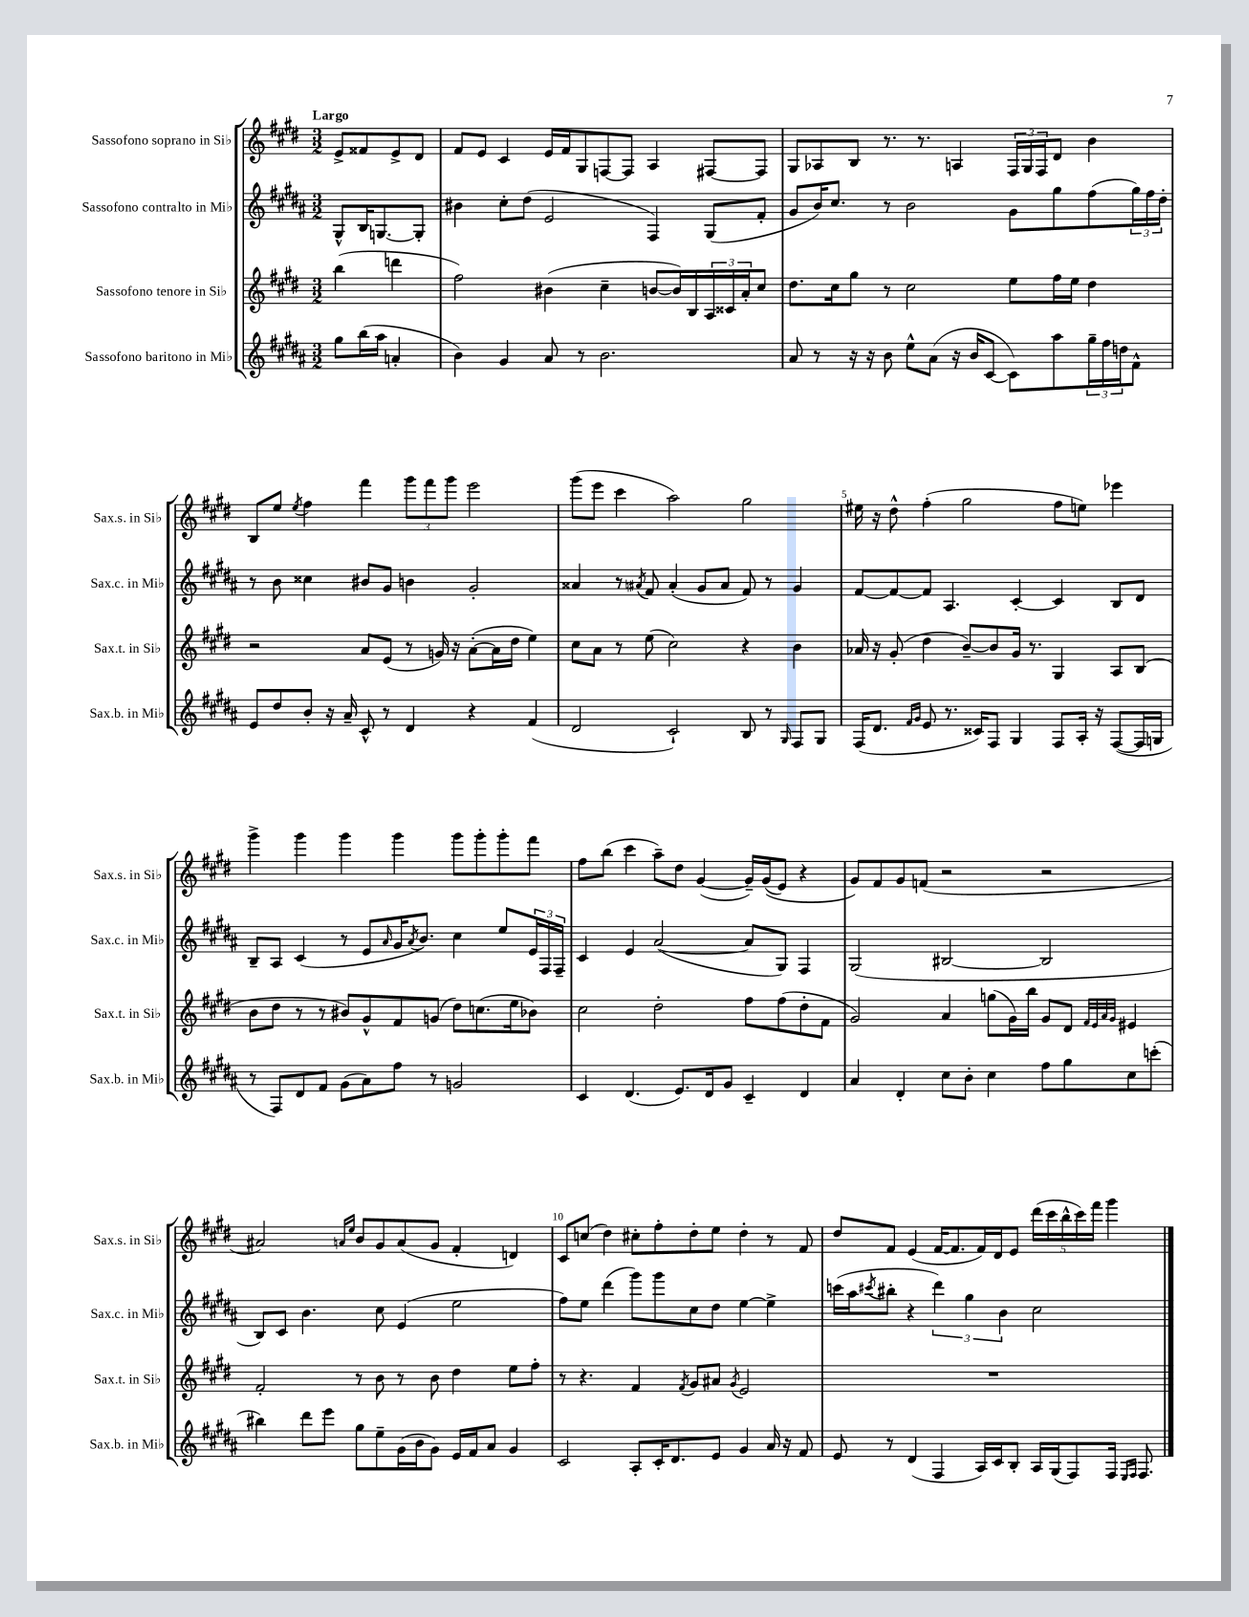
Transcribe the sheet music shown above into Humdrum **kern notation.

**kern	**kern	**kern	**kern
*part4	*part3	*part2	*part1
*staff4	*staff3	*staff2	*staff1
*I"Sassofono baritono in Mi♭	*I"Sassofono tenore in Si♭	*I"Sassofono contralto in Mi♭	*I"Sassofono soprano in Si♭
*I'Sax.b. in Mi♭	*I'Sax.t. in Si♭	*I'Sax.c. in Mi♭	*I'Sax.s. in Si♭
*clefG2	*clefG2	*clefG2	*clefG2
*k[f#c#g#d#a#]	*k[f#c#g#d#]	*k[f#c#g#d#a#]	*k[f#c#g#d#]
*M3/2	*M3/2	*M3/2	*M3/2
=	=	=	=
!	!	!	!LO:TX:a:B:t=Largo
8gg#\L	(4bb\	8G#^^/L	8e^/L
(16bb\L	.	16B/K	8f##X/
16aa#\JJ	.	[8.Gn/	.
4an'/	4dddn\	.	8e^/
.	.	8G'/J]	8d#/J
=1	=1	=1	=1
4b\)	2ff#\)	4b#X\	8f#/L
.	.	.	8e/J
4g#/	.	8cc#'\L	4c#/
.	.	(8dd#\J	.
8a#/	(4b#X\	2e/	16e/LL
.	.	.	16f#/J
8r	.	.	8G#/
2.b\	4cc#~\	.	[8Fn/
.	.	.	8F/J]
.	[8bn/L	4F#/)	4A/
.	16b/L])	.	.
.	16B/	.	.
.	24A/	(8G#/L	[8F#X/L
.	24c##X/	.	.
.	24a'/J	.	.
.	8cc#/J	8f#'/J	8F#/J]
=2	=2	=2	=2
8a#/	8.dd#\L	8g#/L	8G#/L
8r	.	16b/K)	8A-X/
.	16cc#\k	8.cc#/J	.
16r	8gg#\J	.	8B/J
16r	.	.	.
8b\	8r	8r	8.r
8ee^^\L	2cc#\	2b\	.
.	.	.	8.r
(8a#\J	.	.	.
16r	.	.	4An/
16b/KL	.	.	.
[8c#/J	.	.	.
8c#\L])	8ee\L	8g#\L	24F#/LL
.	.	.	24G#/
.	.	.	24F#/J
8aa#\	16ff#\L	8gg#\	8d#/J
.	16ee\JJ	.	.
24gg#~\L	4dd#\	(8ff#\	4b\
24ff#\	.	.	.
24ddn\J	.	.	.
8f#^^\J	.	24gg#\L)	.
.	.	24ff#\	.
.	.	24dd#'\JJ	.
!!LO:LB:g=z
=3	=3	=3	=3
8e/L	2r	8r	8B/L
8dd#/	.	8b\	8ee/J
.	.	.	8qee/
8b'/J	.	4cc##X\	4ff#\
16r	.	.	.
16a#~/	.	.	.
8c#^^/	8a/L	8b#X/L	4fff#\
8r	(8e/J	8g#/J	.
4d#/	8r	4bn\	12ggg#\L
.	.	.	12fff#\
.	16gn/)	.	.
.	.	.	12ggg#\J
.	16r	.	.
4r	([8a'\L	2g#'/	2eee\
.	16a\L]	.	.
.	16dd#\JJ	.	.
(4f#/	4ee\)	.	.
=4	=4	=4	=4
2d#/	8cc#\L	4a##X/	(8ggg#\L
.	8a\J	.	8eee\J
.	8r	8r	4ccc#\
.	.	8qa#X/	.
.	(8ee\	8f#/	.
2c#`/)	2cc#\)	(4a#'/	2aa\)
.	.	8g#/L	.
.	.	8a#/J	.
8B/	4r	8f#/)	2gg#\
8r	.	8r	.
16qqG#/	.	.	.
8F#/L	4b\	4g#/	.
8G#/J	.	.	.
=5	=5	=5	=5
(16F#/KL	16a-X/	[8f#/L	16ee#X\
8.d#/J	16r	.	16r
.	(8g#'/	8f#/_	8dd#^^\
16qqf#/LL	.	.	.
16qqg#/JJ	.	.	.
8e/	4dd#\	8f#/J]	(4ff#'\
8.r	.	4.A#/	.
.	[8b~/L)	.	2gg#\
16c##X/KL)	.	.	.
8F#/J	8b/]	.	.
4G#/	16g#/Jk	[4c#'/	.
.	8.r	.	.
8F#/L	4G#/	4c#/]	8ff#\L
16A#'/Jk	.	.	8een\J)
16r	.	.	.
([8F#/L	8A/L	8B/L	4eee-X\
16F#/L]	(8B/J	8d#/J	.
16Gn/JJ	.	.	.
!!LO:LB:g=z
=6	=6	=6	=6
8r	8b\L	8B~/L	4ggg#^\
8F#/L)	8dd#\J	8A#/J	.
8d#/	8r	(4c#/	4ggg#\
8f#/J	8r	.	.
(8g#\L	8b#X/L)	8r	4ggg#\
8a#\)	8g#^^/	8e/L	.
.	.	16qqa#/	.
8ff#\J	8f#/	16g#/K	4ggg#\
.	.	8qa#/	.
.	.	8.b/J)	.
8r	(8gn/J	.	.
2gn/	8dd#\L)	4cc#\	8ggg#\L
.	(8.ccn\	.	8ggg#'\
.	.	8ee/L	8ggg#'\
.	16ee\k	.	.
.	8b-X\J)	24e/L	8fff#\J
.	.	24F#/	.
.	.	24F#~/JJ	.
=7	=7	=7	=7
4c#/	2cc#\	4c#/	8ff#\L
.	.	.	(8bb\J
(4.d#/	.	4e/	4ccc#\
.	2dd#'\	([2a#/	8aa~\L)
8.e/L)	.	.	8dd#\J
.	.	.	([4g#/
16d#/k	.	.	.
8g#/J	.	.	.
4c#~/	8ff#\L	8a#/L]	16g#~/LL])
.	.	.	((16g#/J
.	(8ff#\	8G#/J)	8e/J)
4d#/	8dd#'\	4F#/	4r
.	8f#\J	.	.
=8	=8	=8	=8
4a#/	2g#/)	(2G#/	8g#/L)
.	.	.	8f#/
4d#'/	.	.	8g#/
.	.	.	(8fn/J
8cc#\L	4a/	[2B#X/	2r
8b'\J	.	.	.
4cc#\	(8ggn\L	.	.
.	16g#\L)	.	.
.	16bb\JJ	.	.
8ff#\L	8g#/L	2B#/]	2r
8gg#\	8d#/J	.	.
.	32qqf#/LLL	.	.
.	32qqe/	.	.
.	32qqa/	.	.
.	32qqg#/JJJ	.	.
8cc#\	4e#X/	.	.
(8cccn'\J	.	.	.
!!LO:LB:g=z
=9	=9	=9	=9
4bb#X\)	2f#'/	8B/L)	2a#X/)
.	.	8c#/J	.
8ddd#\L	.	4.b\	.
8eee\J	.	.	.
.	.	.	16qqan/LL
.	.	.	16qqee/JJ
8gg#\L	8r	.	8b/L
8ee~\	8b\	8cc#\	8g#/
(16g#\L	8r	(4e/	(8a/
16b\J	.	.	.
8g#\J)	8b\	.	8g#/J
16e/LL	4dd#\	2ee\	4f#'/
16f#/J	.	.	.
8a#/J	.	.	.
4g#/	8ee\L	.	4dn/)
.	8ff#'\J	.	.
=10	=10	=10	=10
2c#/	8r	8ff#\L)	8c#/L
.	4.r	8ee\J	(8ccn/J
.	.	(4ddd#\	4dd#\)
8A#'/L	4f#/	8ggg#\L)	8cc#X'\L
16c#'/K	.	8ggg#\	8ff#'\
8.d#/	.	.	.
.	8qf#/	.	.
.	8g#/L	8cc#\	8dd#'\
8e/J	8a#X/J	8dd#\J	8ee\J
.	8qg#/	.	.
4g#/	2e/	[4ee\	4dd#'\
16a#/	.	4ee^\]	8r
16r	.	.	.
8f#/	.	.	8f#/
=11	=11	=11	=11
8e/	1.r	(16cccn\LL	8dd#/L
.	.	16aa#\J	.
.	.	8qccc#X/	.
8r	.	8bb#X'\J	8f#/J
(4d#/	.	4r	(4e/
4F#/	.	6ddd#\)	[16f#/KL
.	.	.	8.f#/]
.	.	6gg#\	.
16A#/LL)	.	.	16f#/L)
16c#/J	.	.	16d#/J
.	.	6b\	.
8B'/J	.	.	8e/J
16A#/LL	.	2cc#\	(20ddd#\LL
.	.	.	20ccc#\
(16G#/J	.	.	.
.	.	.	20bb^^\
8F#/)	.	.	.
.	.	.	20ccc#\)
.	.	.	20fff#\JJ
16F#/Jk	.	.	4ggg#\
16qqE/LL	.	.	.
16qqF#/JJ	.	.	.
8.F#/	.	.	.
==	==	==	==
*-	*-	*-	*-
